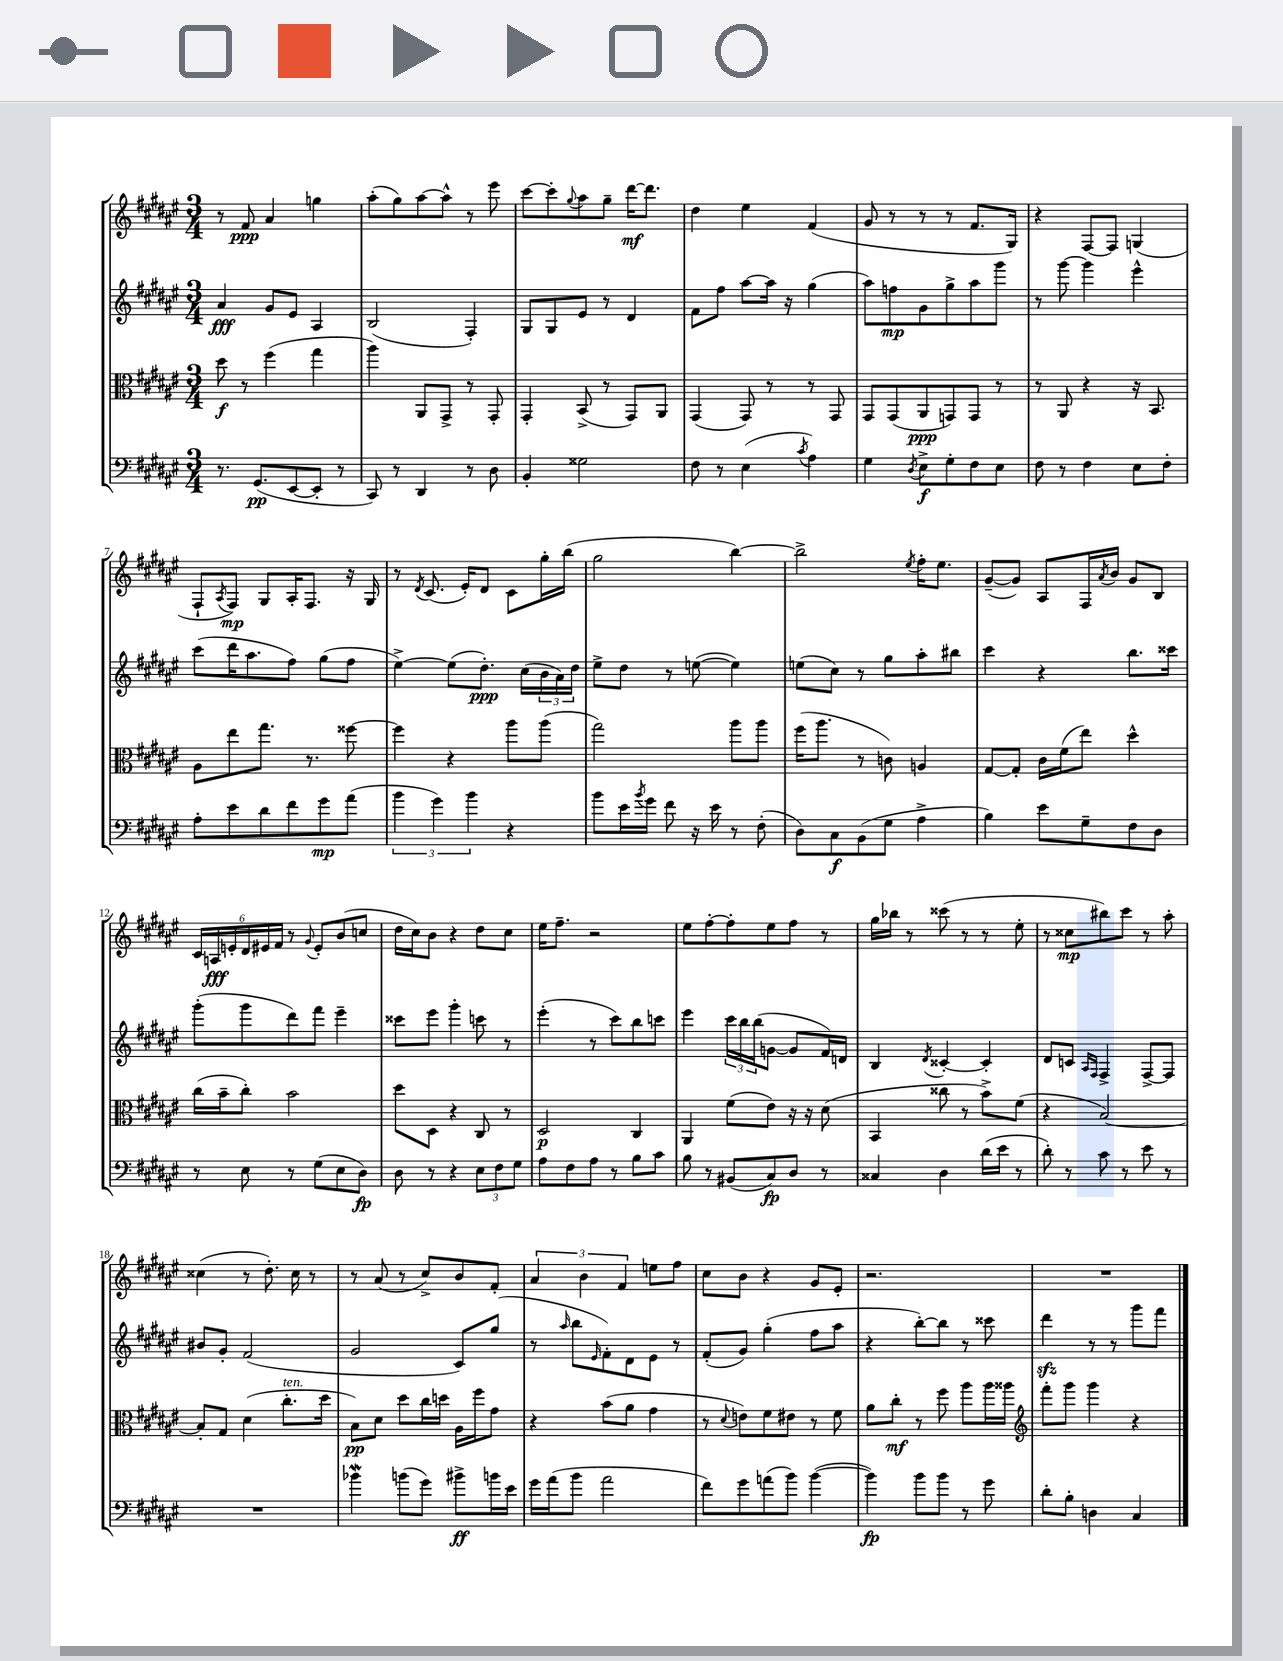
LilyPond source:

<<
\new StaffGroup <<
\new Staff = "s0" {
    \clef treble \key fis \major \numericTimeSignature \time 3/4
    r8 fis'8\ppp ais'4 g''4 |
    ais''8-.( gis''8) ais''8~ ais''8-^ r8 eis'''8 |
    cis'''8~ cis'''8-. \appoggiatura { gis''8 } ais''8 gis''8-- dis'''16~\mf dis'''8. |
    dis''4 eis''4 fis'4( |
    gis'8 r8 r8 r8 fis'8. gis16) |
    r4 fis8~ fis8 g4( |
    fis8-! \acciaccatura { ais8 } fis8\mp) gis8 ais16-. fis8. r16 gis16 |
    r8 \acciaccatura { dis'8 } cis'8.( eis'16-.) dis'8 cis'8 gis''16-. b''16( |
    gis''2 b''4~) |
    b''2-> \acciaccatura { eis''8 } fis''16-. eis''8. |
    gis'8~--( gis'8) ais8 fis16 \acciaccatura { ais'8 } b'16 gis'8 b8 |
    \tuplet 6/4 { cis'16 a16\fff e'16-. dis'16 eis'16 fis'16 } r8 \appoggiatura { gis'8 } eis'8-. b'8( c''8 |
    dis''16 cis''16) b'8 r4 dis''8 cis''8 |
    eis''16 fis''8.-- r2 |
    eis''8 fis''8~-. fis''8-. eis''8 fis''8 r8 |
    gis''16 bes''16 r8 cisis'''8( r8 r8 eis''8-. |
    r8 cisis''8\mp bis''8) cis'''8 r8 ais''8-. |
    cisis''4( r8 dis''8.-.) cisis''16 r8 |
    r8 ais'8( r8 cis''8->) b'8 fis'8-. |
    \tuplet 3/2 { ais'4 b'4 fis'4 } e''8 fis''8 |
    cis''8 b'8 r4 gis'8 eis'8-. |
    r2. |
    R2. \bar "|." |
}
\new Staff = "s1" {
    \clef treble \key fis \major \numericTimeSignature \time 3/4
    ais'4\fff gis'8 eis'8 ais4 |
    b2( fis4-.) |
    gis8 gis8 eis'8 r8 dis'4 |
    fis'8 fis''8 ais''8~ ais''16 r16 gis''4( |
    ais''8) f''8\mp gis'8 gis''8-> ais''8 gis'''8 |
    r8 gis'''8~ gis'''4 eis'''4-^ |
    cis'''8( dis'''16 ais''8. fis''8) gis''8( fis''8 |
    eis''4~->) eis''8( dis''8.-.\ppp) cis''16( \tuplet 3/2 { b'16 ais'16) dis''16 } |
    eis''8-> dis''8 r8 e''8~( e''4) |
    e''8( cis''8) r8 gis''8 ais''8-. bis''8 |
    cis'''4 r4 b''8. cisis'''16 |
    gis'''8-.( gis'''8 dis'''8) fis'''8 eis'''4-- |
    cisis'''8 eis'''8 gis'''4-. c'''8 r8 |
    eis'''4-.( r8 cis'''8) b''8 c'''8 |
    eis'''4 \tuplet 3/2 { cis'''16 b''16 b''16( } g'8~ g'8 fis'16) d'16 |
    b4 \acciaccatura { dis'8 } cisis'4~-. cisis'4-. |
    dis'8 c'8 \grace { ais16 fis16 } fis4-> fis8~-> fis8 |
    bis'8 gis'8-. fis'2( |
    gis'2 cis'8) gis''8( |
    r8 \grace { ais''16 } b''8 \grace { eis'16 } fis'8-.) dis'8 eis'8 r8 |
    fis'8-.( gis'8) gis''4-.( fis''8 ais''8 |
    r4 b''8~-.) b''8 r8 cisis'''8 |
    dis'''4\sfz r8 r8 gis'''8 fis'''8 \bar "|." |
}
\new Staff = "s2" {
    \clef alto \key fis \major \numericTimeSignature \time 3/4
    dis''8\f r8 fis''4( gis''4 |
    ais''4) ais,8 gis,8-> r8 gis,8-. |
    gis,4-. b,8->( r8 gis,8) ais,8 |
    gis,4( gis,8) r8 r8 gis,8 |
    gis,8 gis,8( ais,8\ppp g,8) g,8 r8 |
    r8 ais,8 r4 r16 b,8. |
    ais8 eis''8 gis''8. r8. fisis''8~ |
    fisis''4 r4 ais''8 ais''8( |
    gis''2) ais''8 ais''8 |
    fis''16( ais''8. r8 c'8) a4 |
    gis8~ gis8-. cis'16 fis'16( eis''8) dis''4-^ |
    cis''16( b'16-- cis''8-.) b'2 |
    dis''8 dis8 r4 cis8 r8 |
    dis2\p cis4 |
    ais,4 fis'8( eis'8) r16 r16 dis'8( |
    b,4 cisis''8 r8 b'8->) fis'8( |
    r4 b2~) |
    b8-. gis8 dis'4( cis''8.-.^\markup { \italic "ten." } dis''16 |
    b8\pp) dis'8 dis''8 cis''16 d''16 ais16 fis''16 gis'8 |
    r4 b'8( ais'8 gis'4 |
    r8 \appoggiatura { dis'8 } e'8) fis'8 eis'8 r8 fis'8 |
    ais'8 cis''8-.\mf r8 fis''8 ais''8 ais''16 aisis''16 |
    \clef treble fis'''8-. gis'''8 gis'''4 r4 \bar "|." |
}
\new Staff = "s3" {
    \clef bass \key fis \major \numericTimeSignature \time 3/4
    r8. gis,8.\pp( eis,8~ eis,8-. r8 |
    cis,8) r8 dis,4 r8 dis8 |
    b,4-. gisis2 |
    fis8 r8 eis4( \acciaccatura { cis'8 } ais4) |
    gis4 \acciaccatura { dis8 } eis8->\f gis8-. fis8 eis8 |
    fis8 r8 fis4 eis8 fis8-. |
    ais8-. eis'8 dis'8 fis'8 gis'8\mp ais'8( |
    \tuplet 3/2 { b'4 gis'4) b'4 } r4 |
    b'8 eis'16 \acciaccatura { b'8 } gis'16 fis'8 r16 eis'16 r8 fis8-.( |
    dis8) cis8\f b,8( gis8 ais4-> |
    b4) eis'8 gis8-- fis8 dis8 |
    r8 eis8 r8 gis8( eis8 dis8\fp) |
    dis8 r8 r4 \tuplet 3/2 { eis8 fis8 gis8 } |
    ais8 fis8 ais8 r8 b8 cis'8 |
    b8 r8 bis,8( cis8\fp) dis8 r8 |
    cisis4 dis4 dis'16( eis'16 r8 |
    dis'8-.) r8 cis'8 r8 eis'8 r8 |
    R2. |
    bes'4\mordent b'8( gis'8) bis'8->\ff b'16 eis'16 |
    gis'16 ais'16( b'8 ais'2 |
    fis'8) gis'8 a'8( b'8) b'4~( |
    b'4\fp) b'8 b'8 r8 gis'8 |
    dis'8-. b8-. d4 cis4 \bar "|." |
}
>>
>>
